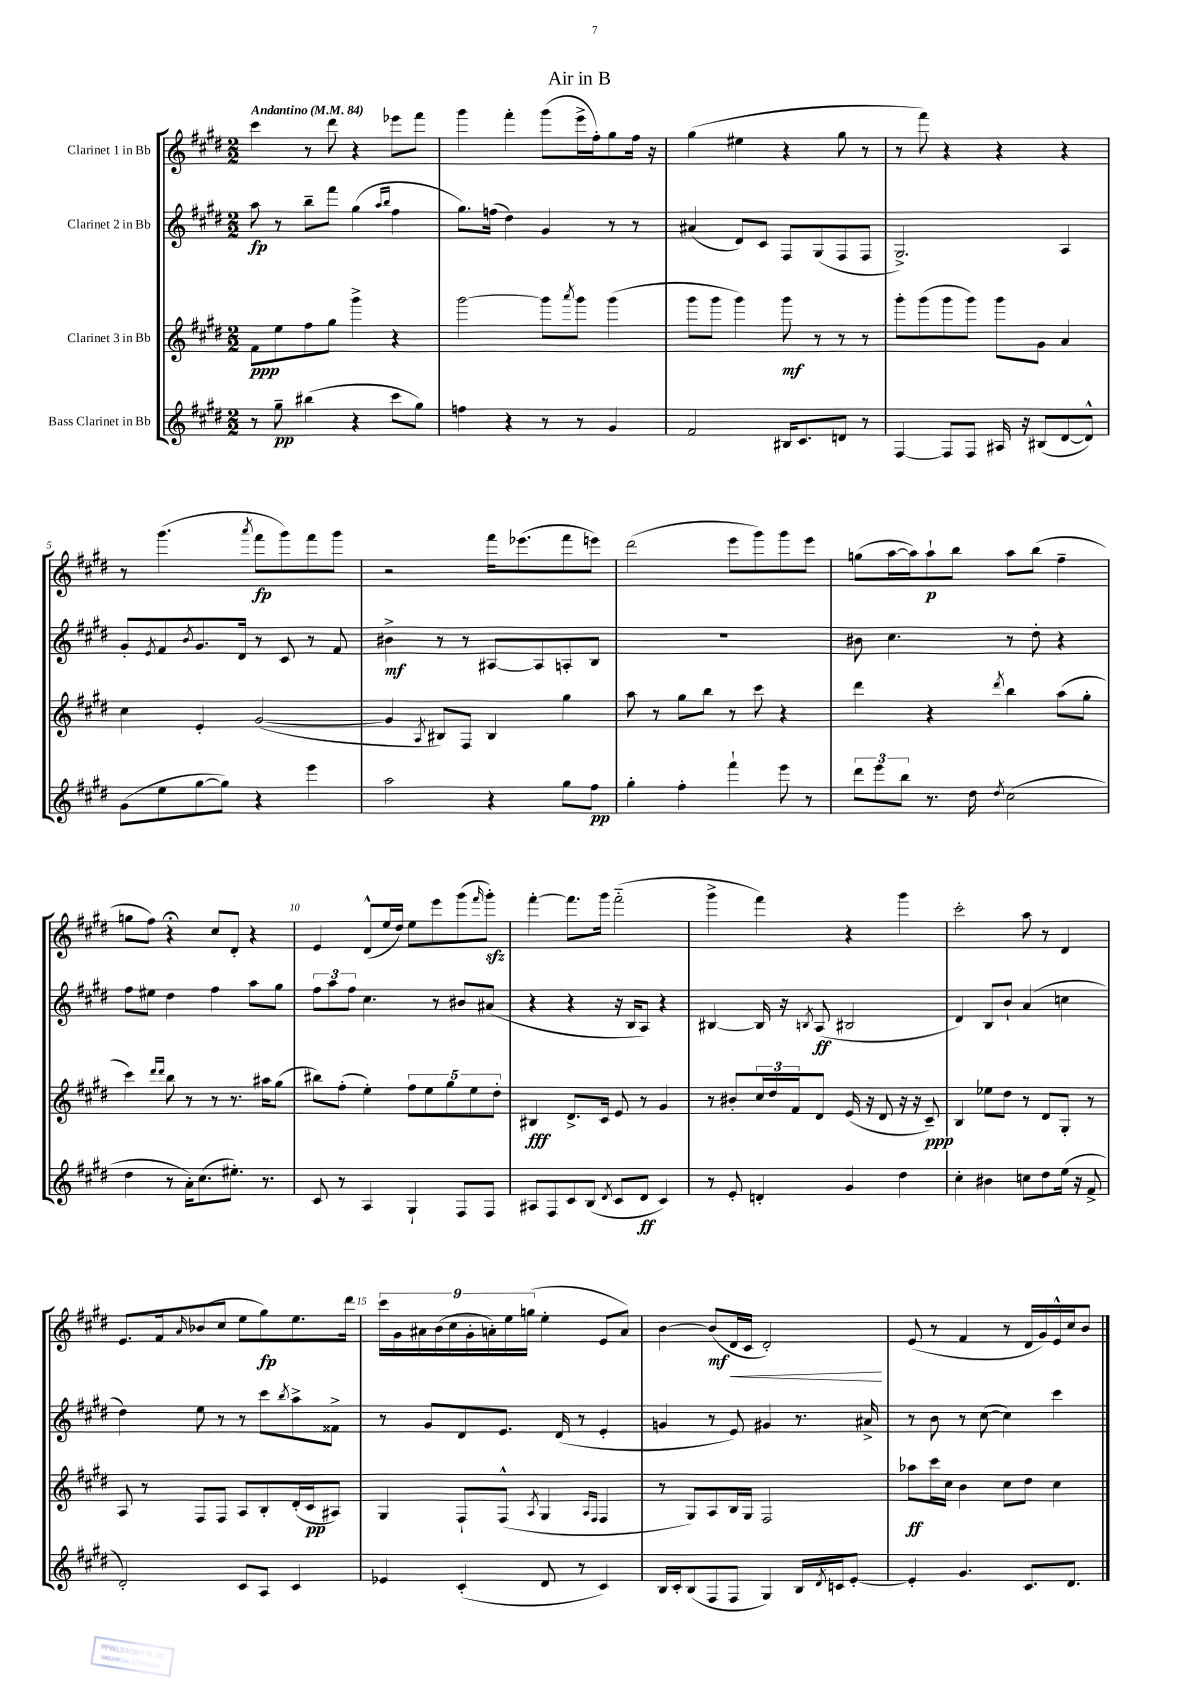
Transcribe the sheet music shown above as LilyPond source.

\header { title = "Air in B" }
<<
\new StaffGroup <<
\new Staff = "s0" \with { instrumentName = "Clarinet 1 in Bb" } {
    \clef treble \key e \major \numericTimeSignature \time 2/2 \tempo "Andantino" 4 = 84
    cis'''4 r8 dis'''8 r4 ees'''8 fis'''8 |
    gis'''4 fis'''4-. gis'''8( e'''16-> fis''16-.) gis''8 fis''16 r16 |
    gis''4( eis''4 r4 gis''8 r8 |
    r8 fis'''8) r4 r4 r4 |
    r8 gis'''4.( \acciaccatura { a'''8 } fis'''8\fp gis'''8) fis'''8 gis'''8 |
    r2 fis'''16 ees'''8.( fis'''8 e'''8) |
    dis'''2( e'''8 gis'''8) gis'''8 e'''8 |
    g''8( a''16~ a''16) a''8-!\p b''8 a''8 b''8( fis''4-- |
    g''8 fis''8) r4\fermata cis''8 dis'8-. r4 |
    e'4 dis'8-^( e''16 dis''16) e''8 e'''8 gis'''8( \grace { fis'''16 } gis'''8-.\sfz) |
    fis'''4~-. fis'''8. gis'''16 fis'''2-_( |
    gis'''4-> fis'''4) r4 gis'''4 |
    cis'''2-. a''8 r8 dis'4 |
    e'8. fis'16 \grace { a'16 } bes'8( cis''8 e''8 gis''8\fp) e''8. dis'''16 |
    \tuplet 9/8 { cis'''16 gis'16 ais'16 b'16( cis''16 gis'16-. a'16-.) e''16 g''16( } e''4-. e'8 a'8) |
    b'4~ b'8\mf( dis'16\< cis'16 dis'2-.\!) |
    e'8( r8 fis'4 r8 dis'16 gis'16) e'16-^ cis''16 b'8 \bar "|." |
}
\new Staff = "s1" \with { instrumentName = "Clarinet 2 in Bb" } {
    \clef treble \key e \major \numericTimeSignature \time 2/2
    a''8\fp r8 b''8-- fis'''8 gis''4( \grace { a''16 b''16 } fis''4 |
    gis''8.) f''16( dis''4) gis'4 r8 r8 |
    ais'4( dis'8) cis'8 fis8 gis8( fis8 fis8 |
    gis2.->) a4 |
    gis'8-. \acciaccatura { e'8 } fis'8 \acciaccatura { b'8 } gis'8. dis'16 r8 cis'8 r8 fis'8 |
    bis'4->\mf r8 r8 ais8~ ais8 a8-. b8 |
    R1 |
    bis'8 cis''4. r8 dis''8-. r4 |
    fis''8 eis''8 dis''4 fis''4 a''8 gis''8 |
    \tuplet 3/2 { fis''8 a''8 fis''8 } cis''4. r8 bis'8 ais'8( |
    r4 r4 r16 b16 a8) r4 |
    bis4~ bis16 r16 \acciaccatura { b8 } a8\ff( bis2 |
    dis'4) b8 b'8-! a'4( c''4 |
    dis''4) e''8 r8 r8 cis'''8 \acciaccatura { b''8 } a''8-> fisis'8-> |
    r8 gis'8 dis'8 e'8. dis'16( r8 e'4-. |
    g'4 r8 e'8) gis'4 r8. ais'16-> |
    r8 b'8 r8 cis''8~( cis''4) cis'''4 \bar "|." |
}
\new Staff = "s2" \with { instrumentName = "Clarinet 3 in Bb" } {
    \clef treble \key e \major \numericTimeSignature \time 2/2
    fis'8\ppp e''8 fis''8 gis''8 gis'''4-> r4 |
    gis'''2~ gis'''8 \acciaccatura { a'''8 } gis'''8 gis'''4( |
    gis'''8 gis'''8 gis'''4) gis'''8\mf r8 r8 r8 |
    gis'''8-. gis'''8( gis'''8 gis'''8) gis'''8 gis'8 a'4 |
    cis''4 e'4-. gis'2~( |
    gis'4 \acciaccatura { a8 } bis8) fis8 bis4 gis''4 |
    a''8 r8 gis''8 b''8 r8 cis'''8 r4 |
    dis'''4 r4 \acciaccatura { dis'''8 } b''4 a''8( gis''8-. |
    cis'''4) \grace { dis'''16 dis'''16 } b''8 r8 r8 r8. ais''16 gis''8( |
    bis''8) fis''8-.( e''4-.) \tuplet 5/4 { fis''8 e''8 gis''8 e''8 dis''8-. } |
    bis4\fff dis'8.-> cis'16 e'8 r8 gis'4 |
    r8 bis'8-. \tuplet 3/2 { cis''16 dis''16 fis'16 } dis'8 e'16( r16 dis'8 r16 r16 cis'8--\ppp) |
    b4 ees''8 dis''8 r8 dis'8 gis8-. r8 |
    a8 r8 fis8 fis8 a8 b8-. dis'16-.( cis'16\pp ais8) |
    gis4 fis8-! fis8-^( \acciaccatura { a8 } gis4 \grace { a16 fis16 } fis4 |
    r8 gis8) a8 b16 gis16 fis2 |
    aes''8\ff cis'''16 cis''16 b'4 cis''8 dis''8 cis''4 \bar "|." |
}
\new Staff = "s3" \with { instrumentName = "Bass Clarinet in Bb" } {
    \clef treble \key e \major \numericTimeSignature \time 2/2
    r8 gis''8--\pp bis''4( r4 cis'''8 gis''8) |
    f''4 r4 r8 r8 gis'4 |
    fis'2 bis16 cis'8. d'8 r8 |
    fis4~ fis8 fis8 ais16 r16 bis8( dis'8~ dis'8-^) |
    gis'8( e''8 gis''8~ gis''8) r4 e'''4 |
    a''2 r4 gis''8 fis''8\pp |
    gis''4-. fis''4-. fis'''4-! e'''8 r8 |
    \tuplet 3/2 { dis'''8 e'''8 b''8 } r8. dis''16 \acciaccatura { dis''8 } cis''2( |
    dis''4 r8 a'16-.) cis''8.( eis''8.-.) r8. |
    cis'8 r8 a4 gis4-! fis8 fis8 |
    ais8 fis8 cis'8 b8( \acciaccatura { dis'8 } cis'8 dis'8\ff cis'4) |
    r8 e'8-. d'4-. gis'4 dis''4 |
    cis''4-. bis'4 c''8 dis''8 e''16( r16 fis'8-> |
    dis'2-.) cis'8 a8 cis'4 |
    ees'4 cis'4-.( dis'8 r8 cis'4) |
    b16 cis'16-. b8( fis8 fis8 gis4) b16 \acciaccatura { dis'8 } c'16 e'8~-. |
    e'4-. gis'4. cis'8. dis'8. \bar "|." |
}
>>
>>
\layout { \context { \Score \override BarNumber.break-visibility = ##(#f #t #t) barNumberVisibility = #(every-nth-bar-number-visible 5) } }
